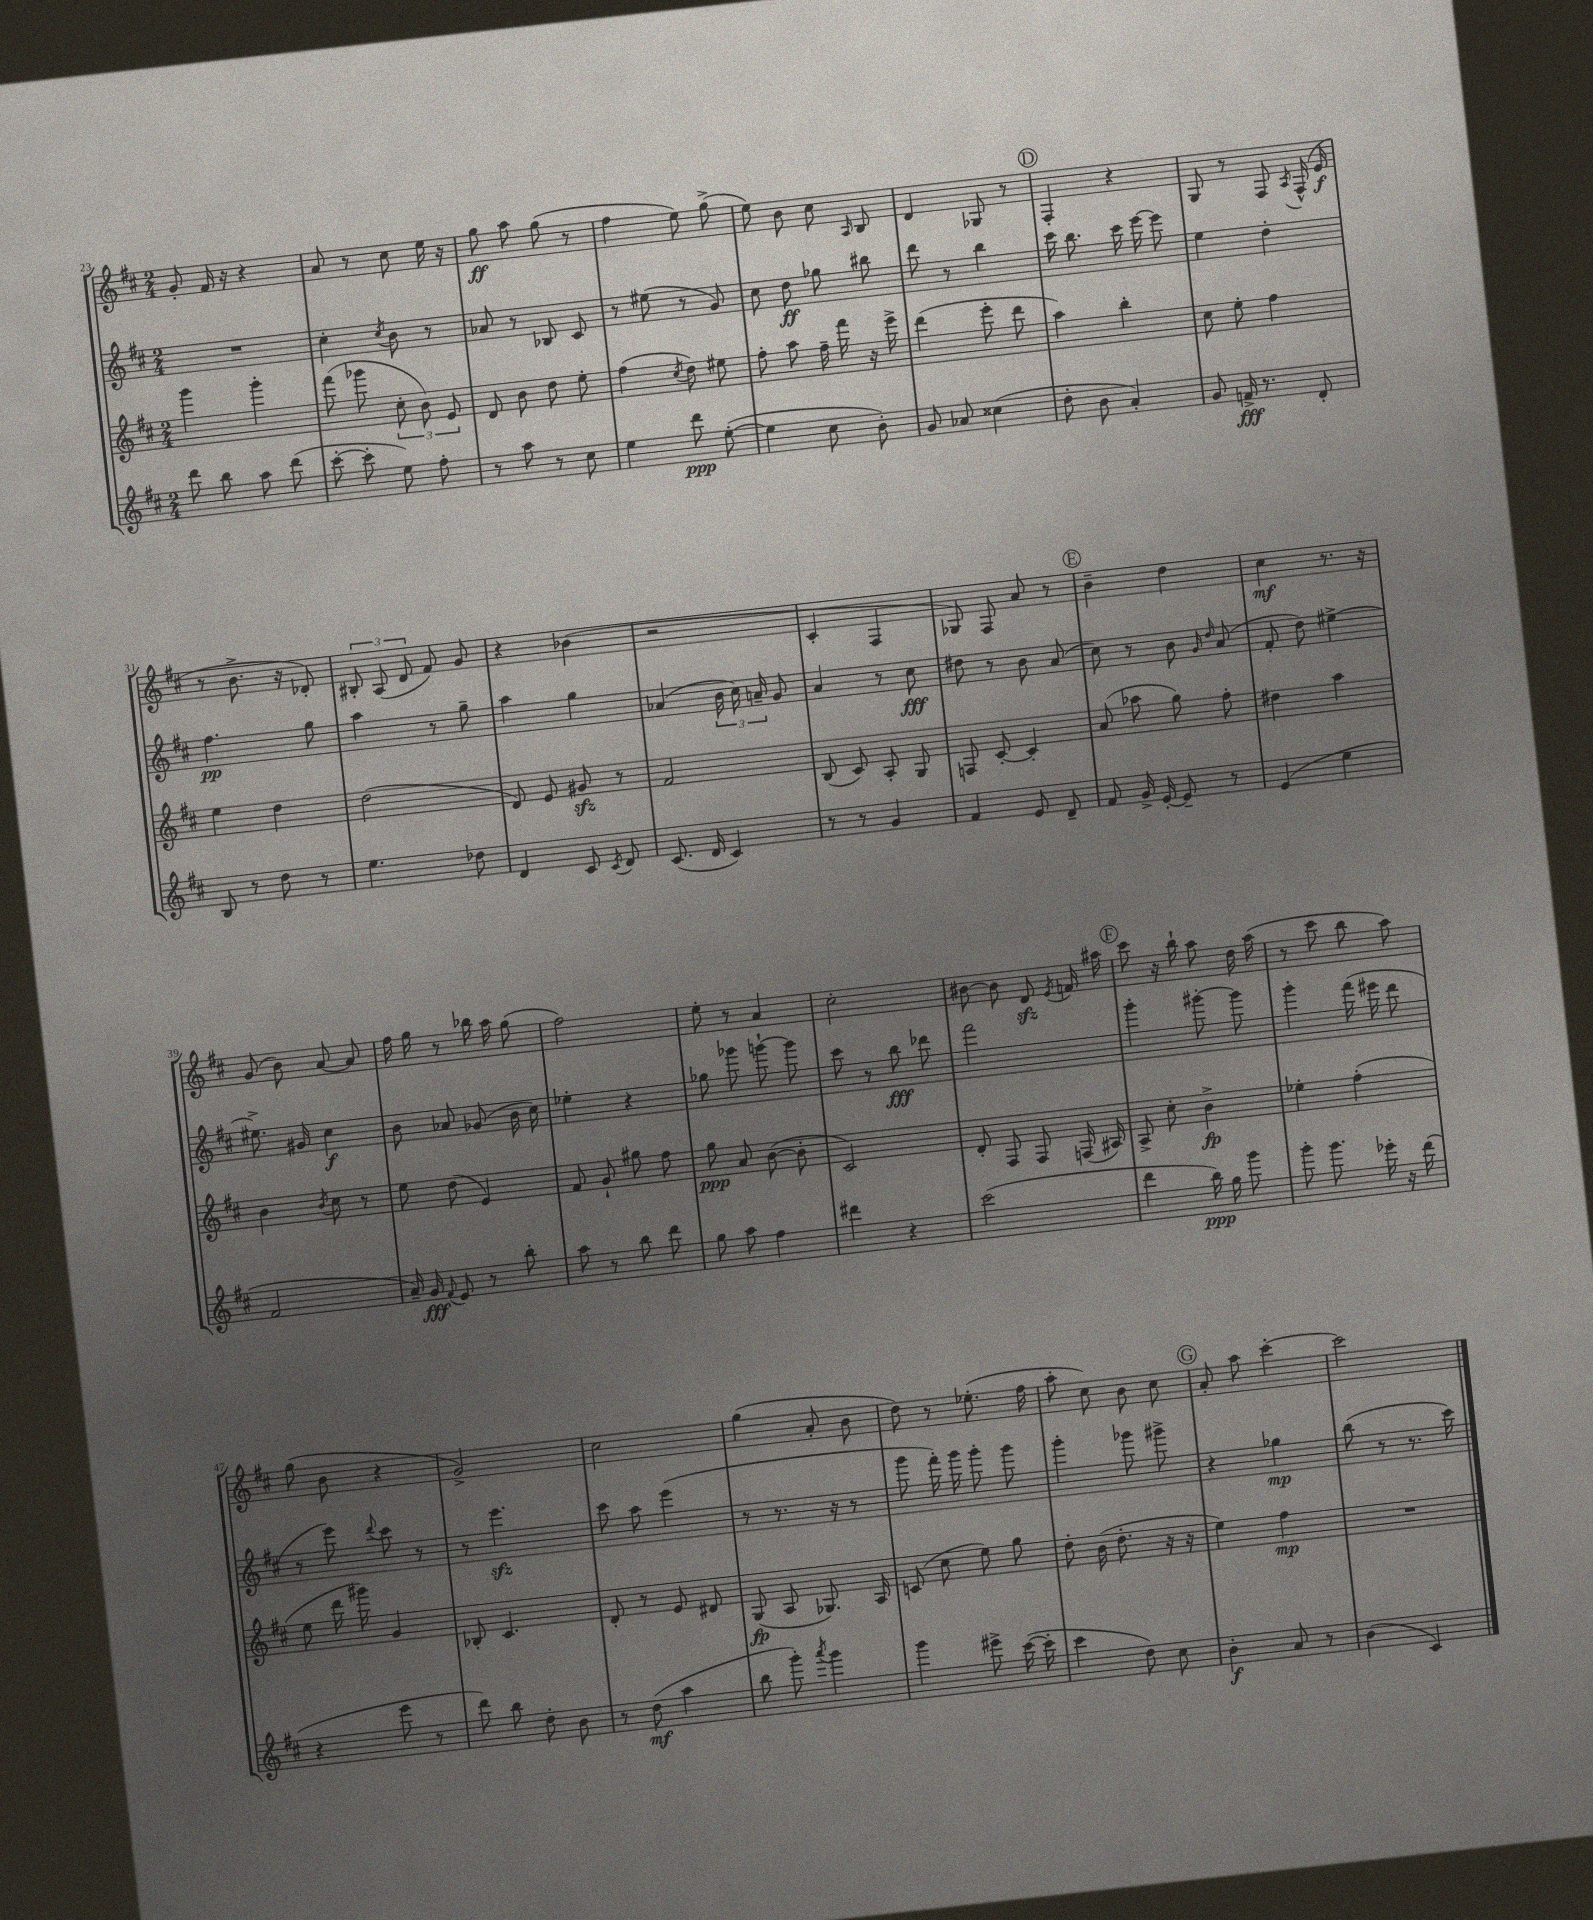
<<
\new StaffGroup <<
\new Staff = "s0" {
    \clef treble \key d \major \numericTimeSignature \time 2/4
    \autoBeamOff g'8-. fis'16 r16 r4 |
    a'8 r8 cis''8 e''16 r16 |
    g''8\ff a''8 g''8( r8 |
    fis''4 e''8) g''8->( |
    e''8) b'8 cis''8 \grace { a16 } b8 |
    d'4 ges8 r8 |
    \mark \markup { \circle "D" } fis4-. r4 |
    g8 r8 fis8 \acciaccatura { a8 } fis16-^( e'16\f |
    r8 b'8.-> r16 des'8-.) |
    \tuplet 3/2 { bis8-. a8( d'8 } fis'8) g'8 |
    r4 bes'4( |
    r2 |
    cis'4-. fis4 |
    ges8) fis8 a'8 r8 |
    \mark \markup { \circle "E" } b'4-- d''4 |
    cis''4\mf r8. r16 |
    g'8( b'8) a'8~ a'8 |
    fis''16 g''16 r8 bes''16 a''16 g''8( |
    fis''2) |
    e''8-. r8 a'4 |
    cis''2-. |
    bis'8~ bis'8 d'8\sfz \acciaccatura { e'8 } f'16 ais''16 |
    \mark \markup { \circle "F" } cis'''8 r16 b''16-! a''8 d''16 a''16( |
    r8 cis'''8 b''8 a''8) |
    g''8( b'8 r4 |
    g'2->) |
    cis''2 |
    g''4( a'8-. b'8 |
    d''8) r8 ees''8.-.( fis''16 |
    a''8-. cis''8) b'8 cis''8 |
    \mark \markup { \circle "G" } a'8-. a''8 cis'''4~-. |
    cis'''2 \bar "|." |
}
\new Staff = "s1" {
    \clef treble \key d \major \numericTimeSignature \time 2/4
    \autoBeamOff R2 |
    cis''4-. \acciaccatura { cis''8 } b'8 r8 |
    aes'8 r8 bes8 cis'8 |
    r8 eis''8( r8 g'8) |
    cis''8 d''8\ff ges''8 bis''8 |
    d'''8 r8 b''4 |
    \mark \markup { \circle "D" } cis'''16 b''8. cis'''16 e'''16~ e'''8 |
    e''4 d''4-. |
    fis''4.\pp g''8 |
    a''4 r8 g''8-- |
    a''4 g''4 |
    aes'4( \tuplet 3/2 { b'16 cis''16) a'16-- } g'8 |
    a'4 r8 cis''8\fff |
    dis''8 r8 b'8 a'8( |
    \mark \markup { \circle "E" } cis''8) r8 b'8 \grace { g'16 d''16 } a'8( |
    fis'8-. d''8) eis''4~-> |
    eis''8.-> gis'16 cis''4\f |
    b'8 aes'8 ges'8( b'16 cis''16) |
    ees''4-. r4 |
    ges''8 ges'''8 g'''8~-! g'''8 |
    cis'''8 r8 b''8\fff des'''8 |
    fis'''2 |
    \mark \markup { \circle "F" } g'''4-. gis'''8~-. gis'''8 |
    g'''4-. fis'''16( eis'''16 d'''8 |
    r8 e'''8) \appoggiatura { d'''8 } cis'''8 r8 |
    r8 e'''4.\sfz |
    cis'''8 a''8 e'''4( |
    r8 r8. r16 r8 |
    g'''8 fis'''16-.) g'''16 g'''8-. g'''8 |
    g'''4-. ges'''8 gis'''8-> |
    \mark \markup { \circle "G" } r4 ges''4\mp |
    b''8( r8 r8. cis'''16) \bar "|." |
}
\new Staff = "s2" {
    \clef treble \key d \major \numericTimeSignature \time 2/4
    \autoBeamOff g'''4 g'''4-. |
    fis'''8( ges'''8 \tuplet 3/2 { cis''8-. b'8) e'8 } |
    d'8 b'8 d''8 e''8-. |
    fis''4( \acciaccatura { cis''8 } d''8) eis''8 |
    fis''8-. a''8 fis''16-- fis'''16 r16 e'''16-> |
    d'''4( e'''8-. d'''8 |
    \mark \markup { \circle "D" } a''4) b''4-. |
    cis''8 e''8-. fis''4 |
    e''4 d''4 |
    d''2( |
    d'8) e'8 gis'8\sfz r8 |
    fis'2 |
    b8( cis'8) a8-. g8 |
    f8 cis'8~-. cis'4-. |
    \mark \markup { \circle "E" } a'8( aes''8 g''8) fis''8-. |
    dis''4 a''4 |
    b'4 \acciaccatura { b'8 } cis''8 r8 |
    e''8 d''8( e'4) |
    fis'8 g'8-! gis''8 fis''8 |
    g''8\ppp a'8 b'8~( b'8-. |
    cis'2) |
    d'8-. fis8 fis8 f16( ais16) |
    \mark \markup { \circle "F" } a8-> cis''8-. b'4->\fp |
    ees''4-. fis''4-.( |
    e''8 d'''16 gis'''16) g'4 |
    bes8-. cis'4. |
    d'8-. r8 e'8 dis'8 |
    g8\fp( a8 ges8.) a16 |
    c'8( cis''8 e''8) g''8 |
    d''8-. b'16( d''8.-. r16 r16 |
    \mark \markup { \circle "G" } e''4) fis''4\mp |
    R2 \bar "|." |
}
\new Staff = "s3" {
    \clef treble \key d \major \numericTimeSignature \time 2/4
    \autoBeamOff d'''8 b''8 a''8 d'''8( |
    cis'''8~-. cis'''8-. e''8) fis''8-. |
    r8 a''8 r8 cis''8 |
    e''4 d'''8\ppp e''8~-.( |
    e''4 cis''8 b'8-.) |
    g'8 aes'8 cisis''4( |
    \mark \markup { \circle "D" } d''8-. b'8 a'4-.) |
    g'8 f'16->\fff r8. d'8-. |
    b8 r8 d''8 r8 |
    e''4. des''8 |
    d'4 cis'8 \acciaccatura { cis'8 } d'8 |
    cis'8.( d'16 cis'4) |
    r8 r8 g'4 |
    fis'4 e'8 d'8-- |
    \mark \markup { \circle "E" } fis'8 g'16-> e'16~-. e'8-- r8 |
    e'4( e''4 |
    fis'2 |
    a'16--) g'16\fff \appoggiatura { fis'8 } e'8 r8 b''8-. |
    a''8 r8 b''8 d'''8 |
    g''8 a''8 fis''4 |
    dis'''4 r4 |
    cis'''2( |
    \mark \markup { \circle "F" } d'''4 b''16\ppp) g''16 g'''8 |
    g'''8-. g'''8. ees'''16-. r16 d'''16( |
    r4 e'''8 r8 |
    d'''8) b''8 d''8-. b'8 |
    r8 d''8\mf( a''4 |
    b''8 g'''8-.) \acciaccatura { a'''8 } g'''4 |
    g'''4 eis'''8-> cis'''16~( cis'''16-. |
    cis'''4 d''8) cis''8 |
    \mark \markup { \circle "G" } b'4-.\f a'8 r8 |
    b'4( cis'4) \bar "|." |
}
>>
>>
\layout { \context { \Score currentBarNumber = #23 } }
